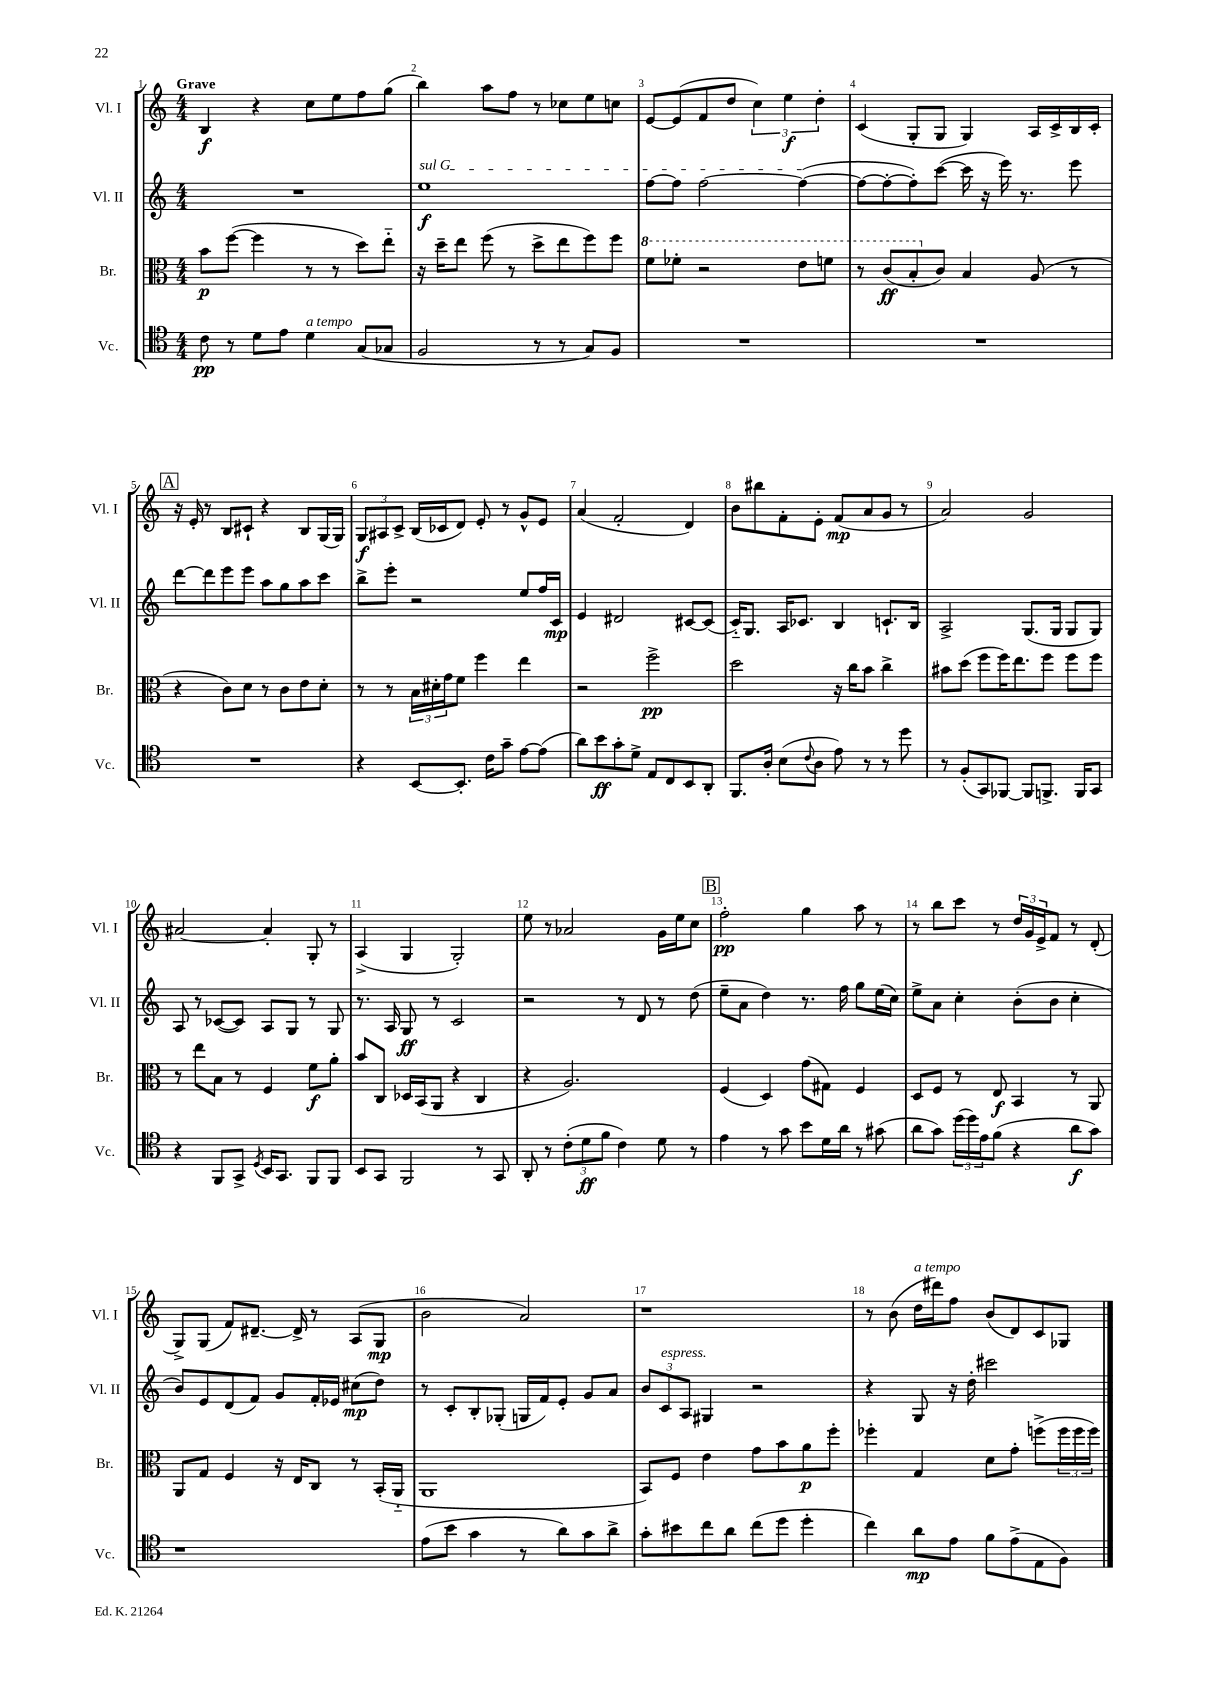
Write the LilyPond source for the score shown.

<<
\new StaffGroup <<
\new Staff = "s0" \with { instrumentName = "Vl. I" shortInstrumentName = "Vl. I" } {
    \clef treble \key c \major \numericTimeSignature \time 4/4 \tempo "Grave"
    b4\f r4 c''8 e''8 f''8 g''8( |
    b''4) a''8 f''8 r8 ces''8 e''8 c''8 |
    e'8~ e'8( f'8 d''8 \tuplet 3/2 { c''4) e''4\f d''4-. } |
    c'4( g8-. g8 g4) a16 c'16-> b16 c'16-. |
    \mark \markup { \box "A" } r16 e'16-. r8 b8 cis'8-! r4 b8 g16( g16) |
    \tuplet 3/2 { g8\f ais8 c'8-> } b16( ces'16 d'8) e'8-. r8 g'8-^ e'8 |
    a'4( f'2-. d'4) |
    b'8 bis''8 f'8-. e'8-. f'8\mp( a'8 g'8 r8 |
    a'2) g'2 |
    ais'2~ ais'4-. g8-. r8 |
    a4->( g4 g2-.) |
    e''8 r8 aes'2 g'16 e''16 c''8 |
    \mark \markup { \box "B" } f''2-.\pp g''4 a''8 r8 |
    r8 b''8 c'''8 r8 \tuplet 3/2 { d''16 g'16 e'16-> } f'8 r8 d'8-.( |
    g8->) g8( f'8) dis'8.~-- dis'16-> r8 a8( g8\mp |
    b'2 a'2) |
    r1 |
    r8 b'8( d''16^\markup { \italic "a tempo" } dis'''16) f''8 b'8( d'8) c'8 ges8 \bar "|." |
}
\new Staff = "s1" \with { instrumentName = "Vl. II" shortInstrumentName = "Vl. II" } {
    \clef treble \key c \major \numericTimeSignature \time 4/4
    R1 |
    \once \override TextSpanner.bound-details.left.text = \markup { \italic "sul G" } e''1\f\startTextSpan |
    f''8~ f''8 f''2~ f''4~\stopTextSpan( |
    f''8~ f''8~-. f''8-.) c'''8~( c'''16 r16 e'''16) r8. e'''8 |
    \mark \markup { \box "A" } d'''8~ d'''8 e'''8 e'''8 a''8 g''8 a''8 c'''8 |
    b''8-> e'''8-. r2 e''8 f''16 c'16\mp |
    e'4 dis'2 cis'8~ cis'8( |
    c'16-_) g8. a16 ces'8. b4 c'8.-! b16 |
    a2-> g8.( g16 g8 g8) |
    a8 r8 ces'8~( ces'8) a8 g8 r8 g8 |
    r8. a16 g8\ff r8 c'2 |
    r2 r8 d'8 r8 d''8( |
    \mark \markup { \box "B" } e''8-- a'8 d''4) r8. f''16 g''8 e''16( c''16) |
    e''8-> a'8 c''4-. b'8-.( b'8 c''4-. |
    b'8) e'8 d'8( f'8) g'8 f'16-. ees'16 cis''8\mp( d''8) |
    r8 c'8-. b8-. ges8-.( g16 f'16) e'8-. g'8 a'8 |
    \tuplet 3/2 { b'8 c'8^\markup { \italic "espress." } a8 } gis4 r2 |
    r4 g8 r16 d''16-. cis'''2 \bar "|." |
}
\new Staff = "s2" \with { instrumentName = "Br." shortInstrumentName = "Br." } {
    \clef alto \key c \major \numericTimeSignature \time 4/4
    b'8\p f''8~( f''4 r8 r8 d''8) e''8-_ |
    r16 d''16-- e''8 f''8( r8 d''8-> e''8 f''8) f''8 |
    \ottava #1 f''8 fes''8-. r2 e''8 f''8 |
    r8 c''8\ff( b'8-. \ottava #0 c'8) b4 a8( r8 |
    \mark \markup { \box "A" } r4 c'8) d'8 r8 c'8 e'8 d'8-. |
    r8 r8 \tuplet 3/2 { b16 dis'16-. g'16 } f'8 f''4 e''4 |
    r2 f''2->\pp |
    d''2 r16 c''16 b'8 c''4-> |
    bis'8 d''8( f''8 f''16) e''8. f''8 f''8 f''8 |
    r8 e''8 b8 r8 f4 f'8\f a'8-. |
    b'8 c8 des16 b,16( a,8 r4 c4 |
    r4 a2.) |
    \mark \markup { \box "B" } f4( d4) g'8( gis8) f4 |
    d8 f8 r8 e8\f b,4 r8 a,8 |
    a,8 g8 f4 r16 e16 c8 r8 b,16-.( a,16-_ |
    a,1 |
    b,8) f8 e'4 g'8 b'8 a'8\p f''8-. |
    fes''4-. g4 d'8 g'8-. f''8->( \tuplet 3/2 { f''16 f''16 f''16) } \bar "|." |
}
\new Staff = "s3" \with { instrumentName = "Vc." shortInstrumentName = "Vc." } {
    \clef tenor \key c \major \numericTimeSignature \time 4/4
    c'8\pp r8 d'8 e'8 d'4^\markup { \italic "a tempo" } g8( ges8 |
    f2 r8 r8 g8) f8 |
    R1 |
    R1 |
    \mark \markup { \box "A" } R1 |
    r4 b,8~ b,8.-. c'16 g'8-- e'8~ e'8( |
    a'8) b'8\ff g'8-. d'8-> e8 c8 b,8 a,8-. |
    f,8. a16-. b8( \appoggiatura { c'8 } a8 e'8) r8 r8 d''8 |
    r8 f8-.( g,8) fes,8~ fes,8 f,8.-> f,16 g,8 |
    r4 f,8 g,8-> \acciaccatura { d8 } b,16 g,8. f,8 f,8 |
    b,8 g,8 f,2 r8 g,8 |
    a,8-. r8 \tuplet 3/2 { c'8-.( d'8\ff f'8 } c'4) d'8 r8 |
    \mark \markup { \box "B" } e'4 r8 g'8 b'8 d'16 a'16 r8 gis'8( |
    a'8 g'8) \tuplet 3/2 { d''16( d''16) e'16 } f'8( r4 a'8\f g'8) |
    r1 |
    e'8( b'8 g'4 r8 a'8) g'8 a'8-> |
    g'8-. bis'8 c''8 a'8 c''8( d''8 d''4-. |
    c''4) a'8\mp e'8 f'8 e'8->( e8 f8) \bar "|." |
}
>>
>>
\layout { \context { \Score \override BarNumber.break-visibility = ##(#f #t #t) barNumberVisibility = #all-bar-numbers-visible } }
